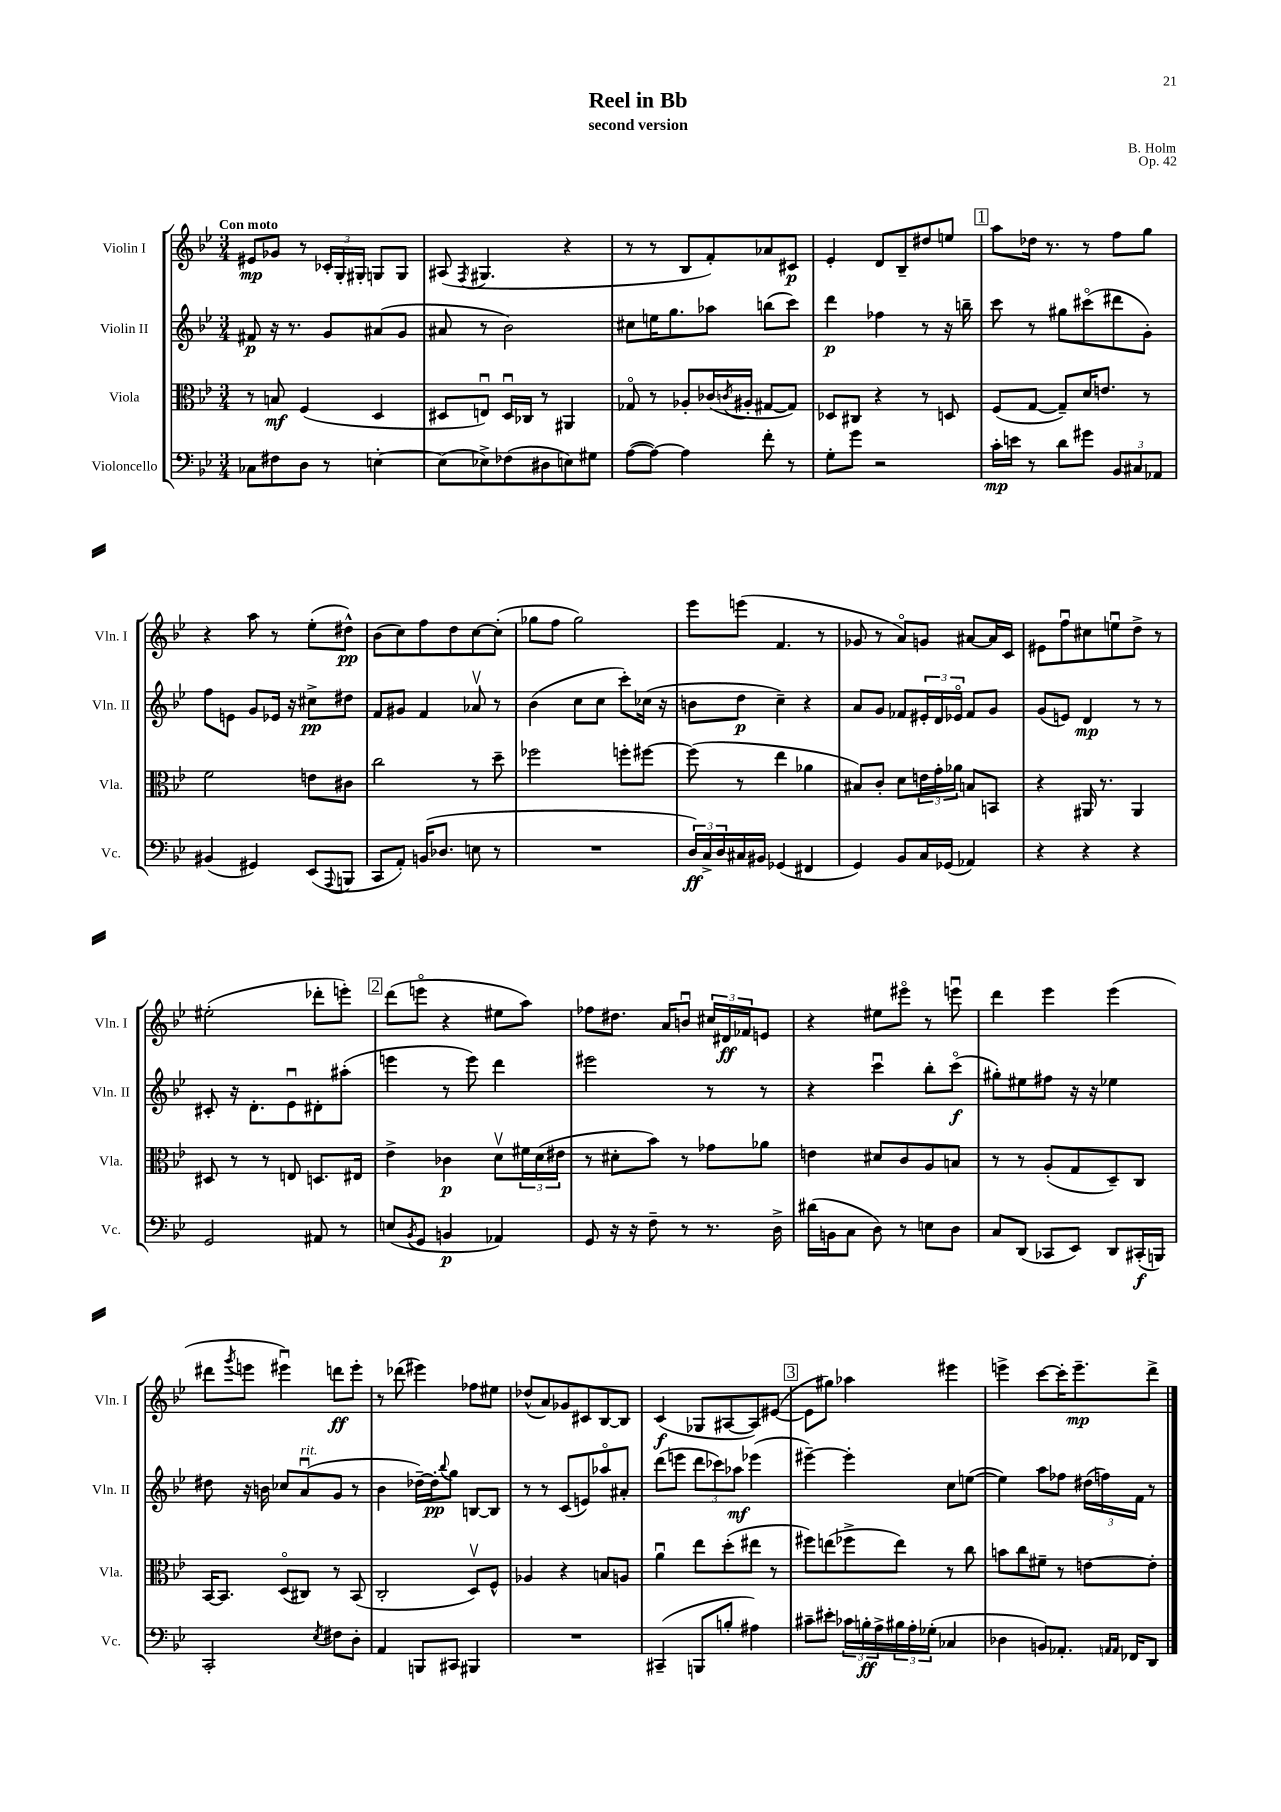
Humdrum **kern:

**kern	**dynam	**kern	**dynam	**kern	**dynam	**kern	**dynam
*part4	*part4	*part3	*part3	*part2	*part2	*part1	*part1
*staff4	*staff4	*staff3	*staff3	*staff2	*staff2	*staff1	*staff1
*I"Violoncello	*	*I"Viola	*	*I"Violin II	*	*I"Violin I	*
*I'Vc.	*	*I'Vla.	*	*I'Vln. II	*	*I'Vln. I	*
*clefF4	*	*clefC3	*	*clefG2	*	*clefG2	*
*k[b-e-]	*	*k[b-e-]	*	*k[b-e-]	*	*k[b-e-]	*
*M3/4	*	*M3/4	*	*M3/4	*	*M3/4	*
=1	=1	=1	=1	=1	=1	=1	=1
!	!	!	!	!	!	!LO:TX:a:B:t=Con moto	!
8C-X\L	.	8r	.	8f#X/	p	8e#X/L	mp
8F#X\	.	8Bn/	mf	16r	.	8g-X/J	.
.	.	.	.	8.r	.	.	.
8D\J	.	(4F/	.	.	.	8r	.
8r	.	.	.	8g/L	.	24c-X'/LL	.
.	.	.	.	.	.	24G'/	.
.	.	.	.	.	.	24G#X'/JJ	.
[4En'\	.	4D/	.	(8a#X/	.	8Gn/L	.
.	.	.	.	8g/J	.	8G/J	.
=2	=2	=2	=2	=2	=2	=2	=2
(8E\L]	.	8D#X/L	.	8a#X/	.	(8A#X/	.
.	.	.	.	.	.	8qF/	.
8E-X^\)	.	8Enu/J)	.	8r	.	4.G#X/	.
(8F-X\	.	16D#u/LL	.	2b-\)	.	.	.
.	.	16C-X/JJ	.	.	.	.	.
8D#X\	.	8r	.	.	.	.	.
8En\)	.	4AA#X/	.	.	.	4r	.
8G#X\J	.	.	.	.	.	.	.
=3	=3	=3	=3	=3	=3	=3	=3
([8A\L	.	8G-X/	.	8cc#X\L	.	8r	.
8A\J_)	.	8r	.	16een\K	.	8r	.
.	.	.	.	8.gg\	.	.	.
4A\]	.	8A-X'/L	.	.	.	8B-/L	.
.	.	(16c-X/L	.	8aa-X\J	.	8f'/)	.
.	.	8qcn/	.	.	.	.	.
.	.	16A#X'/JJ	.	.	.	.	.
8f'\	.	[8G#X/L	.	(8bbn\L	.	8a-X/	.
8r	.	8G#/J])	.	8ccc\J)	.	8c#X/J	p
=4	=4	=4	=4	=4	=4	=4	=4
8G'\L	.	8D-X/L	.	4ddd\	p	4e-'/	.
8g\J	.	8C#X/J	.	.	.	.	.
2r	.	4r	.	4ff-X\	.	8d/L	.
.	.	.	.	.	.	8B-~/	.
.	.	8r	.	8r	.	8dd#X/	.
.	.	8Dn/	.	16r	.	8een/J	.
.	.	.	.	16bbn~\	.	.	.
!!LO:REH:place=s1:t=1
=5	=5	=5	=5	=5	=5	=5	=5
16c'\LL	mp	(8F/L	.	8ccc\	.	8aa\L	.
16en\JJ	.	.	.	.	.	.	.
8r	.	[8G/J	.	8r	.	16dd-X\Jk	.
.	.	.	.	.	.	8.r	.
8d\L	.	8G~/L])	.	8gg#X\L	.	.	.
8g#X\J	.	16d/K	.	(8ccc#X\	.	8r	.
.	.	8.en/J	.	.	.	.	.
12BB-/L	.	.	.	8ddd#X\	.	8ff\L	.
12C#X/	.	.	.	.	.	.	.
.	.	8r	.	8g'\J)	.	8gg\J	.
12AA-X/J	.	.	.	.	.	.	.
!!LO:LB:g=z
=6	=6	=6	=6	=6	=6	=6	=6
(4BB#X/	.	2f\	.	8ff\L	.	4r	.
.	.	.	.	8en\J	.	.	.
4GG#X/)	.	.	.	8g/L	.	8aa\	.
.	.	.	.	16e-X/Jk	.	8r	.
.	.	.	.	16r	.	.	.
(8EE-/L	.	8en\L	.	8cc#X^\L	pp	(8ee-'\L	.
8qqAAA/	.	.	.	.	.	.	.
8BBBn/J	.	8c#X\J	.	8dd#X\J	.	8dd#X^^\J)	pp
=7	=7	=7	=7	=7	=7	=7	=7
8CC/L	.	2cc\	.	8f/L	.	(8b-\L	.
8AA'/J)	.	.	.	8g#X/J	.	8cc\)	.
(16BBn/KL	.	.	.	4f/	.	8ff\	.
8.D-X/J	.	.	.	.	.	.	.
.	.	.	.	.	.	8dd\	.
8En\	.	8r	.	8a-Xv/	.	[8cc\	.
8r	.	8dd~\	.	8r	.	(8cc'\J]	.
=8	=8	=8	=8	=8	=8	=8	=8
2.r	.	2ff-X\	.	(4b-\	.	8gg-X\L	.
.	.	.	.	.	.	8ff\J	.
.	.	.	.	8cc\L	.	2gg-\)	.
.	.	.	.	8cc\J	.	.	.
.	.	8ffn'\L	.	8ccc'\L)	.	.	.
.	.	[8ff#X\J	.	(16cc-X\Jk	.	.	.
.	.	.	.	16r	.	.	.
=9	=9	=9	=9	=9	=9	=9	=9
24D/LL)	ff	(8ff#\]	.	8bn\L	.	8eee-\L	.
24C^/	.	.	.	.	.	.	.
24D/	.	.	.	.	.	.	.
16C#X/	.	8r	.	8dd\J	p	(8eeen\J	.
16BB#X/JJ	.	.	.	.	.	.	.
(4GG-X/	.	4ee-\	.	4cc~\)	.	4.f/	.
4FF#X/	.	4a-X\	.	4r	.	.	.
.	.	.	.	.	.	8r	.
=10	=10	=10	=10	=10	=10	=10	=10
4GG/)	.	8B#X/L)	.	8a/L	.	8g-X/	.
.	.	8c'/J	.	8g/J	.	8r	.
8BB-/L	.	8d\L	.	8f-X/L	.	8a/L)	.
16C/L	.	24en\L	.	24e#X'/L	.	8gn/J	.
.	.	24g'\	.	24d/	.	.	.
(16GG-X/JJ	.	.	.	.	.	.	.
.	.	24a-X\JJ	.	24e-X/JJ	.	.	.
4AA-X/)	.	8Bn/L	.	8f-/L	.	[8a#X/L	.
.	.	8BBn/J	.	8g/J	.	16a#/L]	.
.	.	.	.	.	.	16c/JJ	.
=11	=11	=11	=11	=11	=11	=11	=11
4r	.	4r	.	(8g/L	.	8e#X\L	.
.	.	.	.	8en/J)	.	8ffu\	.
4r	.	16AA#X/	.	4d/	mp	8cc#X\	.
.	.	8.r	.	.	.	.	.
.	.	.	.	.	.	8eenu\	.
4r	.	4AA#/	.	8r	.	8dd^\J	.
.	.	.	.	8r	.	8r	.
!!LO:LB:g=z
=12	=12	=12	=12	=12	=12	=12	=12
2GG/	.	8D#X/	.	8c#X'/	.	(2ee#X'\	.
.	.	8r	.	16r	.	.	.
.	.	.	.	8.d'\L	.	.	.
.	.	8r	.	.	.	.	.
.	.	8En/	.	8e-u\	.	.	.
8AA#X/	.	8.Dn/L	.	8d#X'\	.	8ddd-X'\L	.
8r	.	.	.	(8aa#X'\J	.	8eeen'\J)	.
.	.	16E#X/Jk	.	.	.	.	.
!!LO:REH:place=s1:t=2
=13	=13	=13	=13	=13	=13	=13	=13
(8En/L	.	4e-^\	.	4eeen\	.	(8ddd\L	.
8qBB-/	.	.	.	.	.	.	.
8GG/J	.	.	.	.	.	8eeen\J	.
4BBn/	p	4c-X\	p	8r	.	4r	.
.	.	.	.	8eee\)	.	.	.
4AA-X/)	.	8dv\L	.	4ddd\	.	8ee#X\L	.
.	.	24f#X\L	.	.	.	8aa\J)	.
.	.	(24d\	.	.	.	.	.
.	.	24e#X\JJ	.	.	.	.	.
=14	=14	=14	=14	=14	=14	=14	=14
8GG/	.	8r	.	2eee#X\	.	8ff-X\L	.
16r	.	8d#X'\L	.	.	.	8.dd#X\J	.
16r	.	.	.	.	.	.	.
8F~\	.	8b-\J)	.	.	.	.	.
.	.	.	.	.	.	16a/KL	.
8r	.	8r	.	.	.	8bnu/J	.
8.r	.	8g-X\L	.	8r	.	24cc#X/LL	.
.	.	.	.	.	.	24d#X/	ff
.	.	.	.	.	.	24f-X/J	.
.	.	8a-X\J	.	8r	.	8en/J	.
16D^\	.	.	.	.	.	.	.
=15	=15	=15	=15	=15	=15	=15	=15
(16d#X\LL	.	4en\	.	4r	.	4r	.
16BBn\J	.	.	.	.	.	.	.
8C\J	.	.	.	.	.	.	.
8D\)	.	8d#X/L	.	4cccu\	.	8ee#X\L	.
8r	.	8c/	.	.	.	8eee#X\J	.
8En\L	.	8A/	.	8bb-'\L	.	8r	.
8D\J	.	8Bn/J	.	(8ccc\J	f	8eeenu\	.
=16	=16	=16	=16	=16	=16	=16	=16
8C/L	.	8r	.	8gg#X'\L)	.	4ddd\	.
(8DD/J	.	8r	.	8ee#X\	.	.	.
8CC-X/L	.	(8A'/L	.	8ff#X\J	.	4eee-\	.
8EE-/J)	.	8G/	.	16r	.	.	.
.	.	.	.	16r	.	.	.
8DD/L	.	8D~/)	.	4ee-X\	.	(4eee-\	.
(16CC#X'/L	f	8C/J	.	.	.	.	.
16BBBn/JJ)	.	.	.	.	.	.	.
!!LO:LB:g=z
=17	=17	=17	=17	=17	=17	=17	=17
2CC'/	.	[16BB-/KL	.	8dd#X\	.	8ddd#X\L	.
.	.	8.BB-/J]	.	.	.	.	.
.	.	.	.	.	.	8qggg/	.
.	.	.	.	16r	.	8eeen\J	.
.	.	.	.	16bn\	.	.	.
.	.	(8D/L	.	8cc-X/L	.	4eee#Xu\)	.
!	!	!	!	!LO:TX:a:i:t=rit.	!	!	!
.	.	8C#X/J)	.	(8au/	.	.	.
8qE-/	.	.	.	.	.	.	.
8F#X\L	.	8r	.	8g/J	.	8dddn\L	ff
8D'\J	.	(8BB-/	.	8r	.	8eee#'\J	.
=18	=18	=18	=18	=18	=18	=18	=18
4AA/	.	2C'/	.	4b-\	.	8r	.
.	.	.	.	.	.	(8ddd-X\	.
8BBBn/L	.	.	.	[16dd-X~\LL)	.	4eee#X\)	.
.	.	.	.	16dd-'\J]	pp	.	.
.	.	.	.	8qqbb-/	.	.	.
8CC#X/J	.	.	.	8gg\J	.	.	.
4BBB#X/	.	8Dv/L)	.	[8Bn/L	.	8ff-X\L	.
.	.	8F^^/J	.	8B/J]	.	8ee#X\J	.
=19	=19	=19	=19	=19	=19	=19	=19
2.r	.	4A-X/	.	8r	.	(8dd-X^^/L	.
.	.	.	.	8r	.	8a/)	.
.	.	4r	.	(8c/L	.	8g-X/	.
.	.	.	.	8en/)	.	8c#X/	.
.	.	8Bn/L	.	8aa-X/	.	[8B-/	.
.	.	8An/J	.	8a#X'/J	.	8B-/J]	.
=20	=20	=20	=20	=20	=20	=20	=20
(4CC#X~/	.	4au\	.	(8ddd\L	.	(4c/	f
.	.	.	.	8eeen\J	.	.	.
8BBBn/L	.	8ee-\L	.	12ddd\L	.	8G-X/L	.
.	.	.	.	12ccc-X\)	.	.	.
8Bn'/J	.	(8dd'\	.	.	.	[8A#X/	.
.	.	.	.	12aa-X\J	mf	.	.
4A#X\)	.	8ee#X\J	.	(4eee-X\	.	8A#/])	.
.	.	8r	.	.	.	([8e#X/J	.
!!LO:REH:place=s1:t=3
=21	=21	=21	=21	=21	=21	=21	=21
8c#X~\L	.	8ff#X\L)	.	[4eee#X~\)	.	8e#\L]	.
8e#X'\J	.	(8een\	.	.	.	8gg#X\J)	.
24c-X\LL	.	8ff-X^\	.	4eee#'\]	.	4aa-X\	.
24Bn'\	ff	.	.	.	.	.	.
24A^\	.	.	.	.	.	.	.
24B#X\	.	8ee\J)	.	.	.	.	.
24A'\	.	.	.	.	.	.	.
(24G-X'\JJ	.	.	.	.	.	.	.
4C-X/	.	8r	.	8cc\L	.	4eee#X\	.
.	.	8cc\	.	([8een\J	.	.	.
=22	=22	=22	=22	=22	=22	=22	=22
4D-X\	.	8bn\L	.	4ee\])	.	4eeen^\	.
.	.	8cc\	.	.	.	.	.
8BBn/L)	.	8f#X~\J	.	8aa\L	.	[8ccc\L	.
8.AA-X'/J	.	8r	.	8ff-X\J	.	16ccc'\K]	.
.	.	.	.	.	.	8.eee~\	mp
.	.	[8en\L	.	(24dd#X\LL	.	.	.
.	.	.	.	24ffn\)	.	.	.
16qqAAn/LL	.	.	.	.	.	.	.
16qqAA/JJ	.	.	.	.	.	.	.
16FF-X/KL	.	.	.	.	.	.	.
.	.	.	.	24f\JJ	.	.	.
8DD/J	.	8e'\J]	.	8r	.	8ddd^\J	.
==	==	==	==	==	==	==	==
*-	*-	*-	*-	*-	*-	*-	*-
